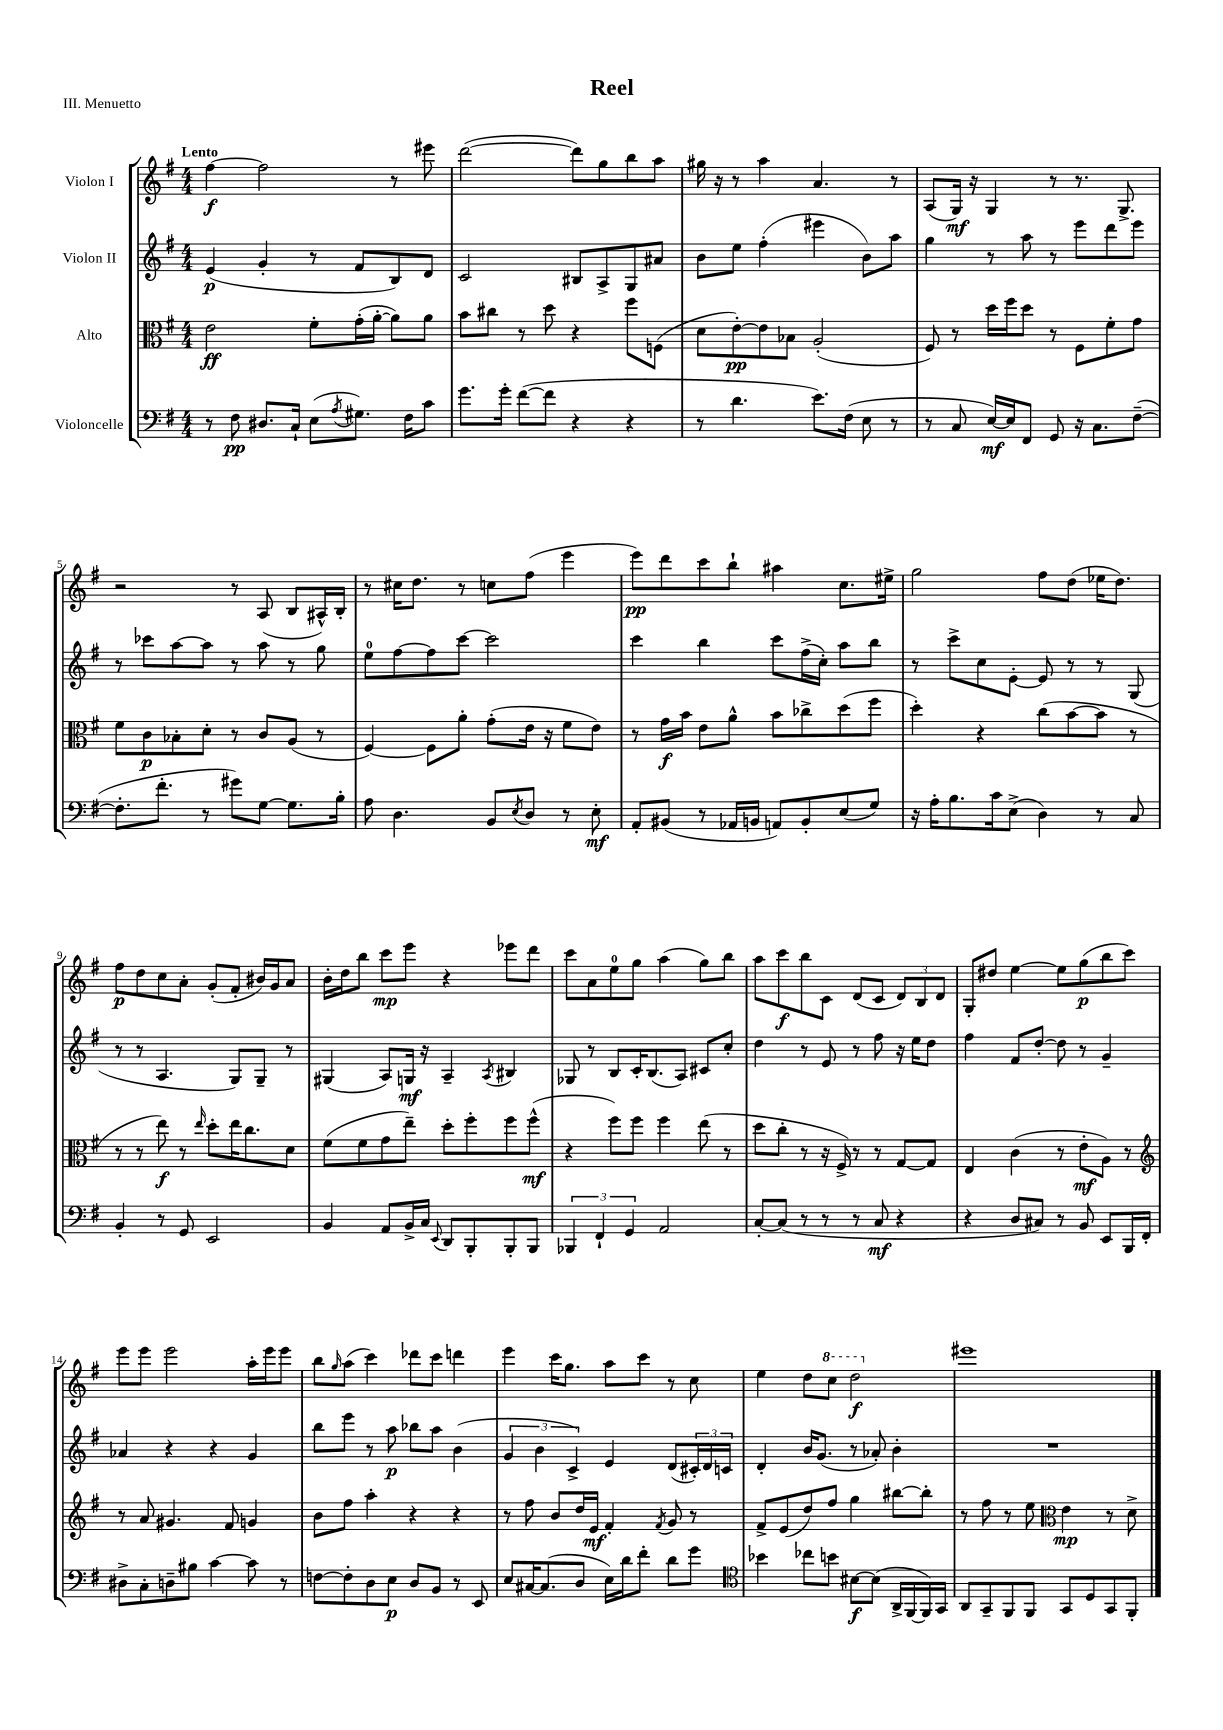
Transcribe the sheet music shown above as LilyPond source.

\header { title = "Reel" piece = "III. Menuetto" }
<<
\new StaffGroup <<
\new Staff = "s0" \with { instrumentName = "Violon I" } {
    \clef treble \key g \major \numericTimeSignature \time 4/4 \tempo "Lento"
    fis''4~\f fis''2 r8 eis'''8 |
    d'''2~( d'''8) g''8 b''8 a''8 |
    gis''16 r16 r8 a''4 a'4. r8 |
    a8( g16\mf) r16 g4 r8 r8. g8.-> |
    r2 r8 a8( b8 ais16-^) b16-. |
    r8 cis''16 d''8. r8 c''8 fis''8( e'''4 |
    e'''8\pp) d'''8 c'''8 b''8-! ais''4 c''8. eis''16-> |
    g''2 fis''8 d''8( ees''16 d''8.) |
    fis''8\p d''8 c''8 a'8-. g'8-.( fis'8-. bis'16) g'16 a'8 |
    b'16-. d''16 b''8 c'''8\mp e'''8 r4 ees'''8 d'''8 |
    c'''8 a'8 e''8-0 g''8 a''4( g''8) b''8 |
    a''8 c'''8\f b''8 c'8 d'8( c'8 \tuplet 3/2 { d'8) b8 d'8 } |
    g8-. dis''8 e''4~ e''8 g''8\p( b''8 c'''8) |
    e'''8 e'''8 e'''2 a''16-. e'''16 e'''8 |
    b''8 \grace { g''16 } a''8( c'''4) des'''8 c'''8 d'''4 |
    e'''4 c'''16 g''8. a''8 c'''8 r8 c''8 |
    e''4 d''8 \ottava #1 c'''8 d'''2\f \ottava #0 |
    eis'''1 \bar "|." |
}
\new Staff = "s1" \with { instrumentName = "Violon II" } {
    \clef treble \key g \major \numericTimeSignature \time 4/4
    e'4\p( g'4-. r8 fis'8 b8) d'8 |
    c'2 bis8 a8-> g8 ais'8 |
    b'8 e''8 fis''4-.( eis'''4 b'8) a''8 |
    g''4 r8 a''8 r8 e'''8 d'''8 e'''8 |
    r8 ces'''8 a''8~ a''8 r8 a''8 r8 g''8 |
    e''8-0 fis''8~ fis''8 c'''8~ c'''2 |
    c'''4 b''4 c'''8 fis''16->( c''16-.) a''8 b''8 |
    r8 c'''8-> c''8 e'8~-. e'8 r8 r8 g8( |
    r8 r8 a4. g8) g8-- r8 |
    gis4( a8) g16\mf r16 a4-- \acciaccatura { a8 } bis4 |
    ges8 r8 b8 c'16-. b8.( a8) cis'8 c''8-. |
    d''4 r8 e'8 r8 fis''8 r16 e''16 d''8 |
    fis''4 fis'8 d''8~-. d''8 r8 g'4-- |
    aes'4 r4 r4 g'4 |
    b''8 e'''8 r8 a''8\p bes''8 a''8 b'4( |
    \tuplet 3/2 { g'4 b'4 c'4->) } e'4 d'8( \tuplet 3/2 { cis'16-.) d'16 c'16 } |
    d'4-. b'16 g'8.( r8 aes'8-.) b'4-. |
    R1 \bar "|." |
}
\new Staff = "s2" \with { instrumentName = "Alto" } {
    \clef alto \key g \major \numericTimeSignature \time 4/4
    e'2\ff fis'8-. g'16-.( a'16~-. a'8) a'8 |
    b'8 cis''8 r8 d''8 r4 fis''8 f8( |
    d'8 e'8~-.\pp) e'8 bes8 a2-.( |
    fis8) r8 d''16 fis''16 d''8 r8 fis8 fis'8-. g'8 |
    fis'8 c'8\p bes8-. d'8-. r8 c'8 a8( r8 |
    fis4~) fis8 a'8-. g'8-.( e'16 r16 fis'8 e'8) |
    r8 g'16\f b'16 e'8 a'8-^ b'8 ces''8-> d''8( fis''8 |
    d''4-.) r4 c''8( b'8~ b'8 r8 |
    r8 r8 e''8\f) r8 \grace { e''16 } d''8-. e''16 c''8. d'8 |
    fis'8( fis'8 g'8 e''8--) d''8-. fis''8-. fis''8 fis''8-^\mf( |
    r4 fis''8) fis''8 fis''4 e''8( r8 |
    d''8 c''8-. r8 r16 fis16->) r8 r8 g8~ g8 |
    e4 c'4( r8 e'8-.\mf a8) r8 |
    \clef treble r8 a'8 gis'4. fis'8 g'4 |
    b'8 fis''8 a''4-. r4 r4 |
    r8 fis''8 b'8 d''16 e'16\mf fis'4-. \acciaccatura { fis'8 } g'8 r8 |
    fis'8-> e'8( d''8) fis''8 g''4 bis''8~ bis''8-. |
    r8 fis''8 r8 e''8 \clef alto e'4\mp r8 d'8-> \bar "|." |
}
\new Staff = "s3" \with { instrumentName = "Violoncelle" } {
    \clef bass \key g \major \numericTimeSignature \time 4/4
    r8 fis8\pp dis8. c16-! e8( \acciaccatura { a8 } gis8.) fis16 c'8 |
    g'8. g'16-. fis'8~( fis'8 r4 r4 |
    r8 d'4. e'8.) fis16( e8 r8 |
    r8 c8 e16~\mf) e16 fis,8 g,8 r16 c8. fis8~--( |
    fis8.-. fis'8.-. r8 gis'8) g8~ g8. b16-. |
    a8 d4. b,8 \acciaccatura { e8 } d8 r8 e8-.\mf |
    a,8-. bis,8( r8 aes,16 b,16 a,8) b,8-. e8( g8) |
    r16 a16-. b8. c'16 e8->( d4) r8 c8 |
    b,4-. r8 g,8 e,2 |
    b,4 a,8 b,16-> c16 \appoggiatura { e,8 } d,8 b,,8-. b,,8-. b,,8 |
    \tuplet 3/2 { bes,,4 fis,4-! g,4 } a,2 |
    c8~-. c8( r8 r8 r8 c8\mf r4 |
    r4 d8 cis8) r8 b,8 e,8 b,,16 fis,16-. |
    dis8-> c8-. d8-- bis8 c'4~ c'8 r8 |
    f8~ f8-. d8 e8\p d8 b,8 r8 e,8 |
    e8 cis16~ cis8.( d8 e16) d'16 fis'8-. d'8 g'8 |
    \clef tenor bes'4 ces''8 b'8 bis8~\f bis8( a,16-> fis,16~ fis,16) g,16 |
    a,8 g,8-- fis,8 fis,8 g,8 d8 g,8 fis,8-. \bar "|." |
}
>>
>>
